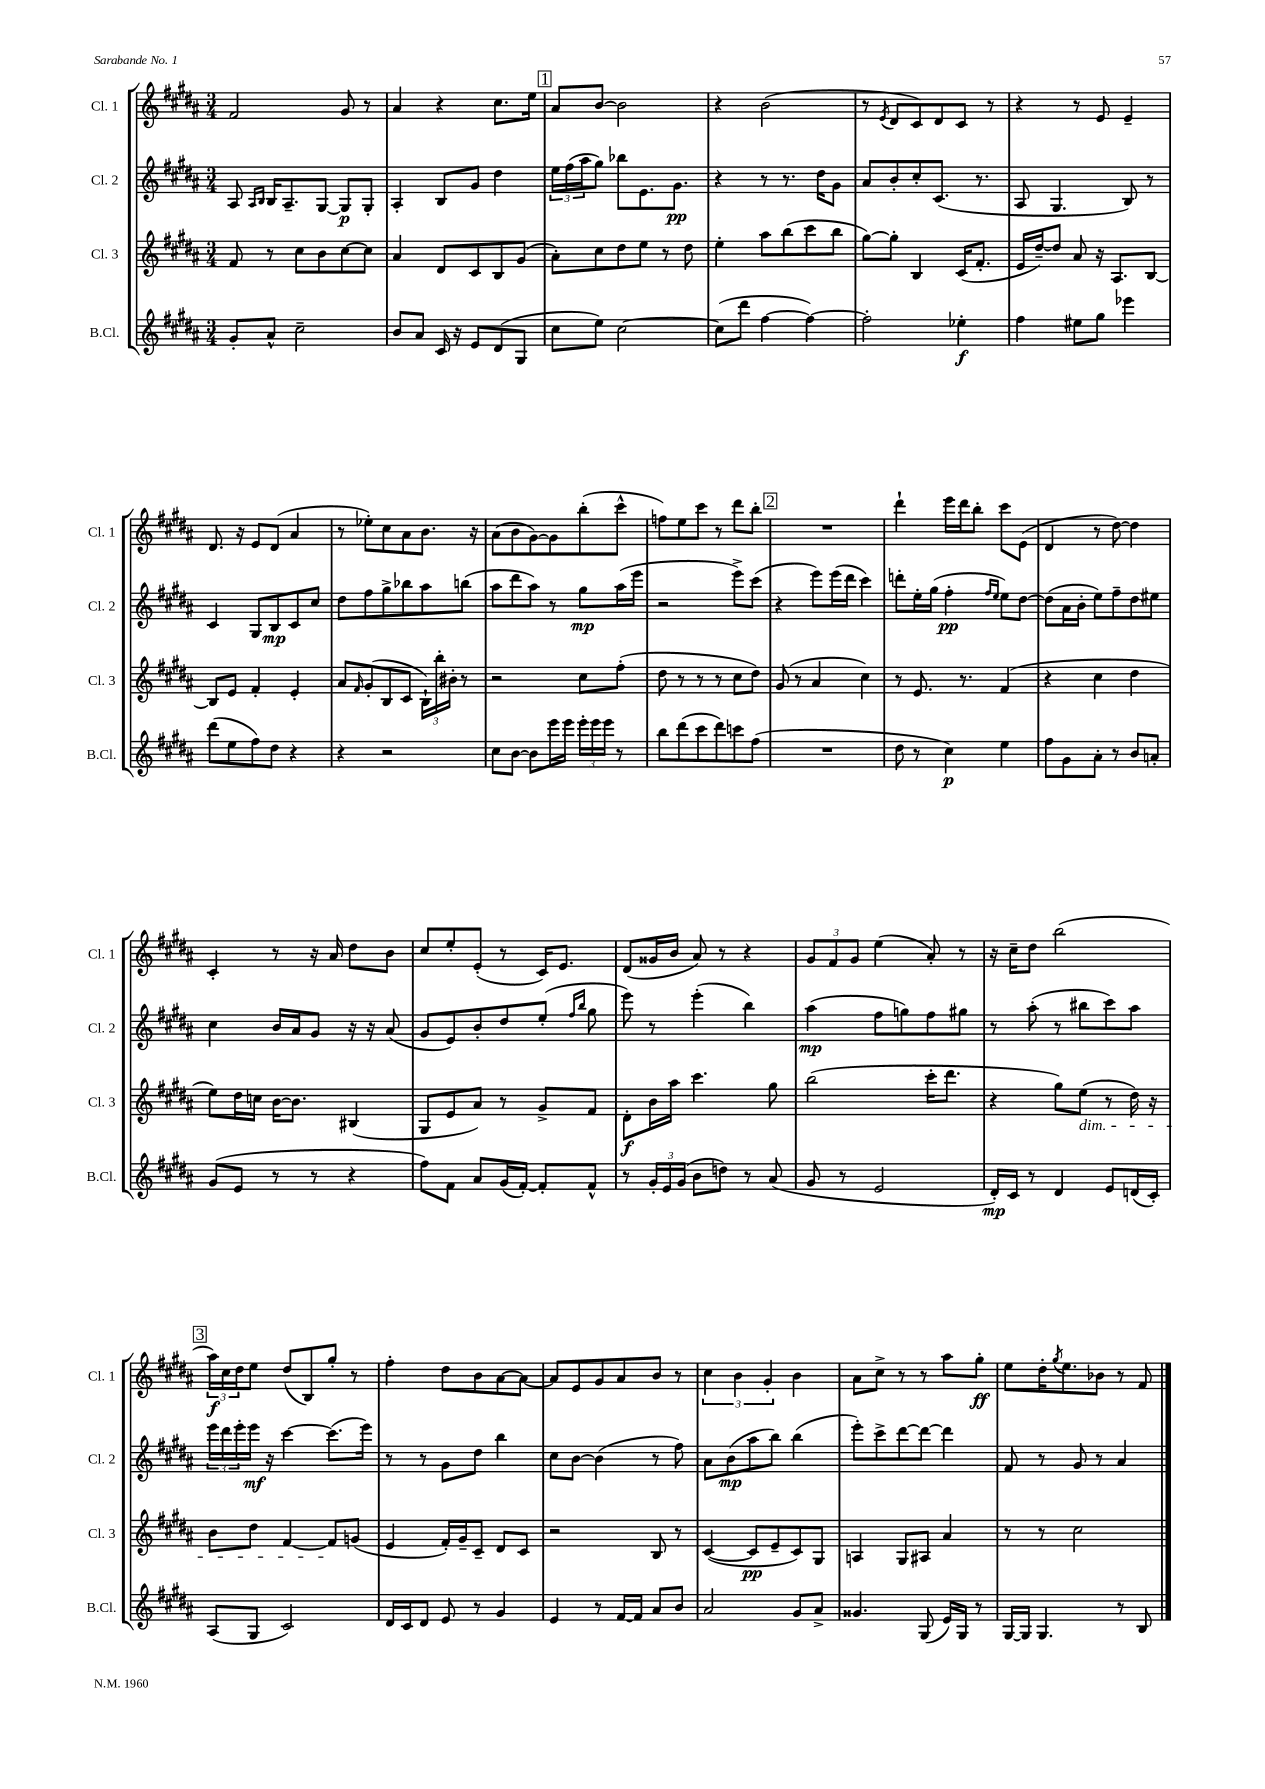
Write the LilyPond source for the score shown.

<<
\new StaffGroup <<
\new Staff = "s0" \with { instrumentName = "Cl. 1" shortInstrumentName = "Cl. 1" } {
    \clef treble \key b \major \numericTimeSignature \time 3/4
    fis'2 gis'8 r8 |
    ais'4 r4 cis''8. e''16 |
    \mark \markup { \box "1" } ais'8 b'8~ b'2 |
    r4 b'2( |
    r8 \acciaccatura { e'8 } dis'8 cis'8) dis'8 cis'8 r8 |
    r4 r8 e'8 e'4-- |
    dis'8. r16 e'8 dis'8( ais'4 |
    r8 ees''8-.) cis''8 ais'8 b'8. r16 |
    ais'8( b'8 gis'8~) gis'8 b''8-.( cis'''8-^ |
    f''8) e''8 cis'''8 r8 dis'''8 b''8-. |
    \mark \markup { \box "2" } R2. |
    dis'''4-! e'''16 dis'''16 b''8-. cis'''8 e'8( |
    dis'4 r8 dis''8~) dis''4 |
    cis'4-. r8 r16 ais'16 dis''8 b'8 |
    cis''8 e''8-. e'8-.( r8 cis'16) e'8. |
    dis'8( gisis'16 b'16 ais'8) r8 r4 |
    \tuplet 3/2 { gis'8 fis'8 gis'8 } e''4( ais'8-.) r8 |
    r16 cis''16-- dis''8 b''2( |
    \mark \markup { \box "3" } \tuplet 3/2 { ais''16\f) cis''16 dis''16 } e''8 dis''8( b8) gis''8-. r8 |
    fis''4-. dis''8 b'8 ais'8~ ais'8~ |
    ais'8 e'8 gis'8 ais'8 b'8 r8 |
    \tuplet 3/2 { cis''4 b'4 gis'4-. } b'4 |
    ais'8 cis''8-> r8 r8 ais''8 gis''8-.\ff |
    e''8 dis''16-. \acciaccatura { gis''8 } e''8. bes'8 r8 fis'8 \bar "|." |
}
\new Staff = "s1" \with { instrumentName = "Cl. 2" shortInstrumentName = "Cl. 2" } {
    \clef treble \key b \major \numericTimeSignature \time 3/4
    ais8 \grace { ais16 b16 } b16 ais8.-- gis8~ gis8\p gis8-. |
    ais4-. b8 gis'8 dis''4 |
    \mark \markup { \box "1" } \tuplet 3/2 { e''16 fis''16( ais''16 } gis''8) bes''8 e'8. gis'8.\pp |
    r4 r8 r8. dis''16 gis'8 |
    ais'8 b'8-. cis''8-. cis'8.( r8. |
    ais8 gis4. b8) r8 |
    cis'4 gis8 b8\mp cis'8 cis''8 |
    dis''8 fis''8 gis''8-> bes''8 ais''8 b''8( |
    ais''8 dis'''8 ais''8) r8 gis''8\mp ais''16( e'''16 |
    r2 e'''8->) cis'''8( |
    \mark \markup { \box "2" } r4 e'''8) e'''16( dis'''16 cis'''4) |
    d'''8-. e''16-. gis''16( fis''4-.\pp \grace { fis''16 e''16 } e''8) dis''8~ |
    dis''8( ais'16 b'16-. e''8) fis''8-- dis''8 eis''8 |
    cis''4 b'16 ais'16 gis'8 r16 r16 ais'8( |
    gis'8 e'8) b'8-. dis''8 e''8-.( \grace { fis''16 b''16 } gis''8 |
    e'''8) r8 e'''4-.( b''4) |
    ais''4\mp( fis''8 g''8) fis''8 gis''8 |
    r8 ais''8-.( r8 bis''8 cis'''8) ais''8 |
    \mark \markup { \box "3" } \tuplet 3/2 { e'''16 dis'''16 e'''16-. } e'''16\mf r16 cis'''4~ cis'''8.( e'''16) |
    r8 r8 gis'8 dis''8 b''4 |
    cis''8 b'8~ b'4( r8 fis''8) |
    ais'8 b'8\mp( ais''8 b''8) b''4( |
    e'''8-.) cis'''8-> dis'''8~ dis'''8~ dis'''4 |
    fis'8 r8 gis'8 r8 ais'4 \bar "|." |
}
\new Staff = "s2" \with { instrumentName = "Cl. 3" shortInstrumentName = "Cl. 3" } {
    \clef treble \key b \major \numericTimeSignature \time 3/4
    fis'8 r8 cis''8 b'8 cis''8~ cis''8 |
    ais'4 dis'8 cis'8 b8 gis'8( |
    \mark \markup { \box "1" } ais'8-.) cis''8 dis''8 e''8 r8 dis''8 |
    e''4-. ais''8 b''8( cis'''8 b''8 |
    gis''8~) gis''8-. b4 cis'16( fis'8.-. |
    e'16 dis''16~--) dis''8 ais'8 r16 ais8. b8~ |
    b8 e'8 fis'4-. e'4-. |
    ais'8 \grace { fis'16 } gis'8-.( b8 cis'8 \tuplet 3/2 { b16-!) b''16-. bis'16-. } r8 |
    r2 cis''8 fis''8-.( |
    dis''8 r8 r8 r8 cis''8 dis''8) |
    \mark \markup { \box "2" } gis'8( r8 ais'4 cis''4) |
    r8 e'8. r8. fis'4( |
    r4 cis''4 dis''4 |
    e''8) dis''16 c''16 b'16~ b'8. bis4( |
    gis8 e'8 ais'8) r8 gis'8-> fis'8 |
    dis'8-.\f b'16 ais''16 cis'''4. gis''8 |
    b''2( cis'''16-. dis'''8. |
    r4 gis''8) e''8\dim( r8 dis''16) r16 |
    \mark \markup { \box "3" } b'8 dis''8 fis'4~ fis'8\! g'8( |
    e'4 fis'16-.) gis'16-- cis'8-- dis'8 cis'8 |
    r2 b8 r8 |
    cis'4~( cis'8\pp e'8-- cis'8) gis8 |
    a4 gis8 ais8 ais'4 |
    r8 r8 cis''2 \bar "|." |
}
\new Staff = "s3" \with { instrumentName = "B.Cl." shortInstrumentName = "B.Cl." } {
    \clef treble \key b \major \numericTimeSignature \time 3/4
    gis'8-. ais'8-^ cis''2-- |
    b'8 ais'8 cis'16 r16 e'8 dis'8( gis8 |
    \mark \markup { \box "1" } cis''8 e''8) cis''2~ |
    cis''8( dis'''8 fis''4~ fis''4~) |
    fis''2-. ees''4-.\f |
    fis''4 eis''8 gis''8 ees'''4 |
    dis'''8( e''8 fis''8) dis''8 r4 |
    r4 r2 |
    cis''8 b'8~ b'8 e'''16 e'''16 \tuplet 3/2 { e'''16-. e'''16 e'''16 } r8 |
    b''8 dis'''8( cis'''8 dis'''8) c'''8 fis''8( |
    \mark \markup { \box "2" } R2. |
    dis''8 r8 cis''4\p) e''4 |
    fis''8 gis'8 ais'8-. r8 b'8 a'8-. |
    gis'8( e'8 r8 r8 r4 |
    fis''8) fis'8 ais'8 gis'16( fis'16~-.) fis'8-. fis'8-^ |
    r8 \tuplet 3/2 { gis'16-. e'16 gis'16( } b'8 d''8) r8 ais'8( |
    gis'8 r8 e'2 |
    dis'16-.\mp) cis'16 r8 dis'4 e'8 d'16( cis'16-.) |
    \mark \markup { \box "3" } ais8( gis8 cis'2) |
    dis'16 cis'16 dis'8 e'8 r8 gis'4 |
    e'4 r8 fis'16~ fis'16 ais'8 b'8 |
    ais'2 gis'8 ais'8-> |
    gisis'4. gis8( e'16) gis16 r8 |
    gis16~ gis16 gis4. r8 b8 \bar "|." |
}
>>
>>
\layout { \context { \Score \remove "Bar_number_engraver" } }
